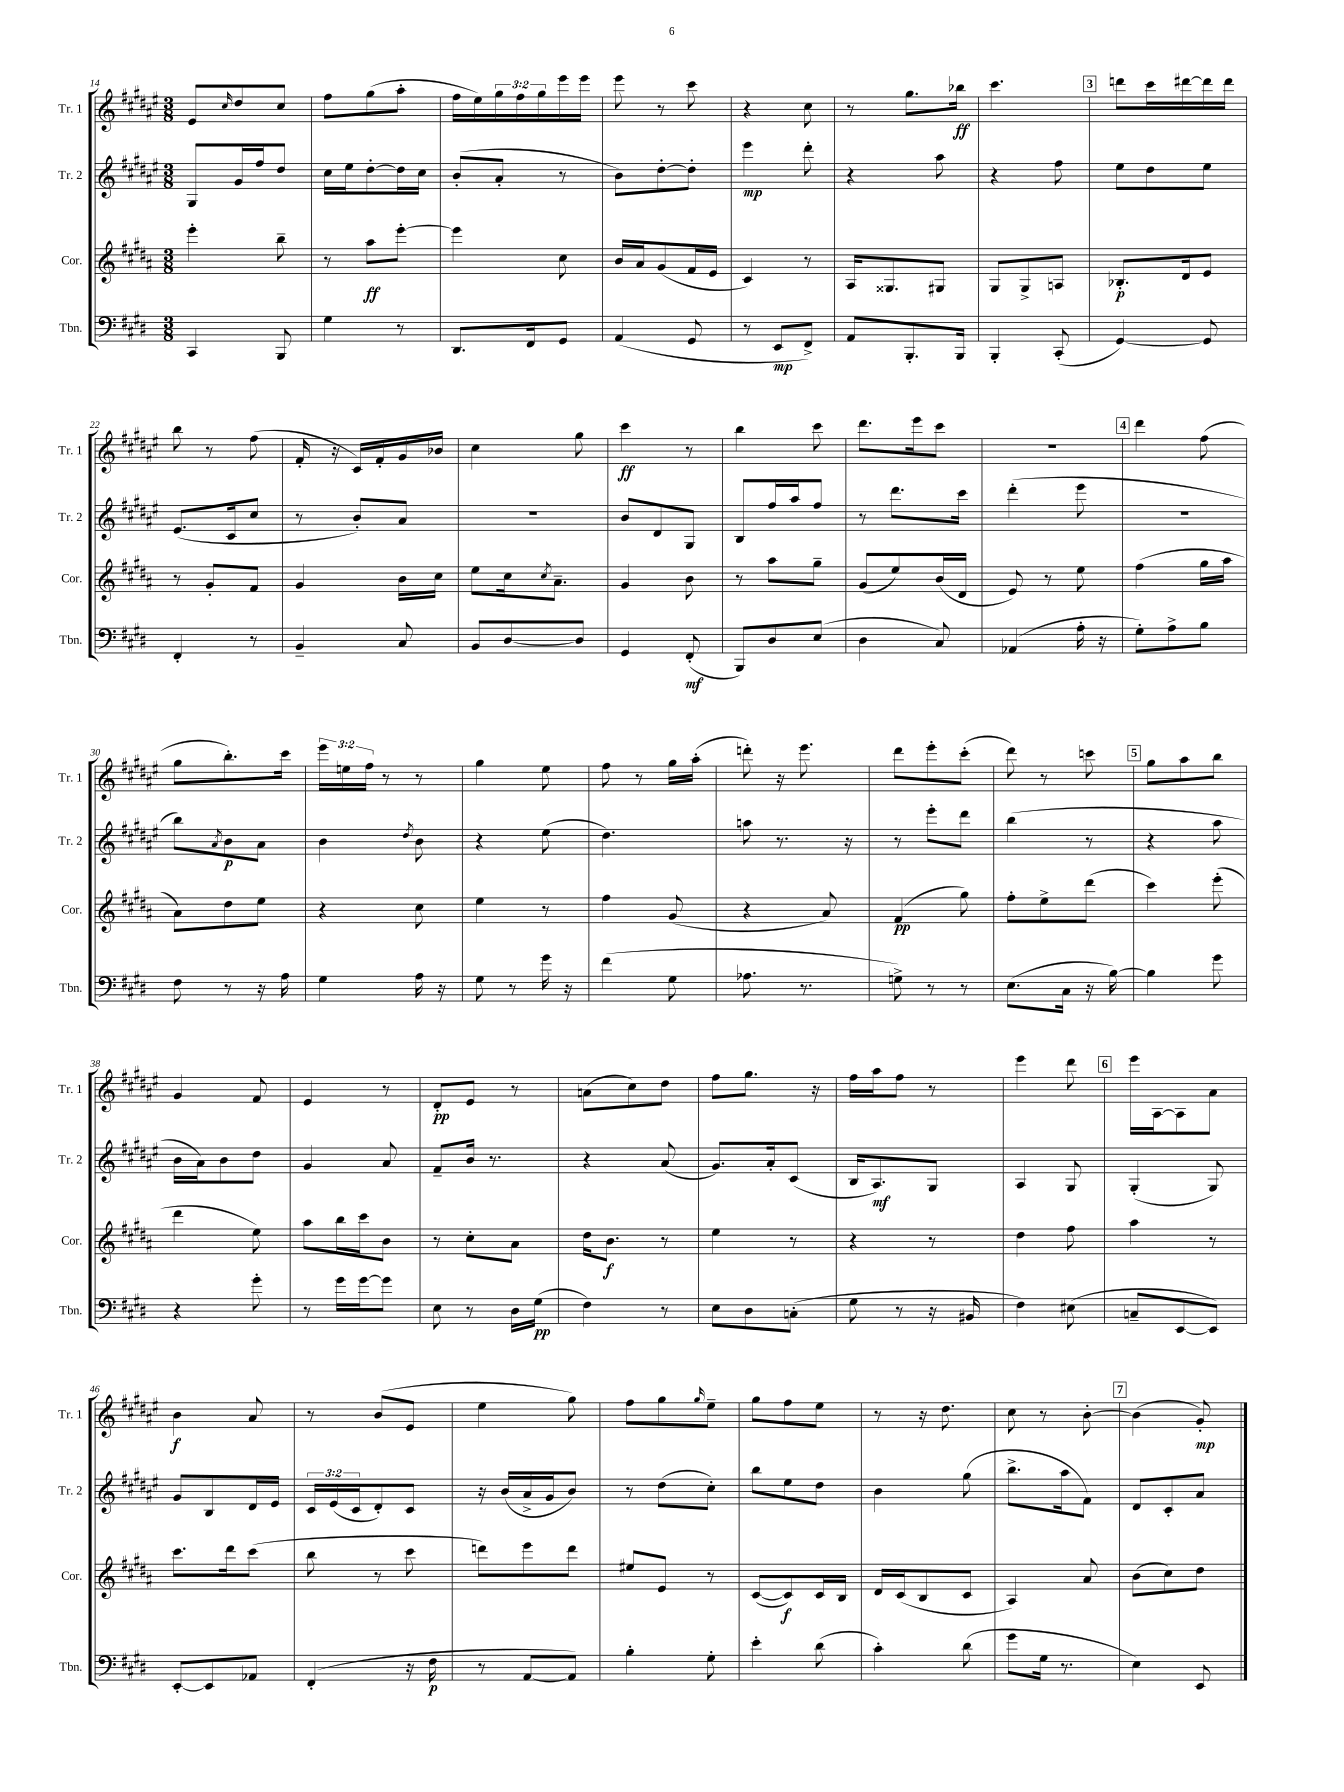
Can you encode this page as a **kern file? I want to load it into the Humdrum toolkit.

**kern	**kern	**kern	**kern
*staff4	*staff3	*staff2	*staff1
*clefF4	*clefG2	*clefG2	*clefG2
*k[f#c#g#d#]	*k[f#c#g#d#a#]	*k[f#c#g#d#a#e#]	*k[f#c#g#d#a#e#]
*M3/8	*M3/8	*M3/8	*M3/8
4CC#	4eee'	8G#	8e#
.	.	.	16qqcc#
.	.	16g#	8dd#
.	.	16ff#	.
8BBB	8bb~	8dd#	8cc#
=	=	=	=
4G#	8r	16cc#	8ff#
.	.	16ee#	.
.	8aa#	[8dd#'	(8gg#
8r	[8eee'	16dd#]	8aa#'
.	.	16cc#	.
=	=	=	=
8.DD#	4eee]	(8b'	16ff#
.	.	.	16ee#)
.	.	8a#'	24gg#
.	.	.	24ff#
16FF#	.	.	.
.	.	.	24gg#
8GG#	8cc#	8r	16eee#
.	.	.	16eee#
=	=	=	=
(4AA	16b	8b)	8eee#
.	16a#	.	.
.	(8g#	[8dd#'	8r
8GG#	16f#	8dd#']	8ccc#
.	16e	.	.
=	=	=	=
8r	4c#)	4eee#	4r
8EE	.	.	.
8FF#^)	8r	8ddd#'	8cc#
=	=	=	=
8AA	16A#	4r	8r
.	8.G##	.	.
8.BBB'	.	.	8.gg#
.	8G#	8aa#	.
16BBB	.	.	16bb-
=	=	=	=
4BBB'	8G#	4r	4.ccc#
.	8G#^	.	.
(8CC#'	8A	8ff#	.
=	=	=	=
[4GG#)	8.B-'	8ee#	8ddd
.	.	8dd#	16ccc#
.	16d#	.	[16ddd#
8GG#]	8e	8ee#	16ddd#]
.	.	.	16ddd#
=	=	=	=
4FF#'	8r	(8.e#	8bb
.	8g#'	.	8r
.	.	16c#	.
8r	8f#	8cc#	(8ff#
=	=	=	=
4BB~	4g#	8r	16f#'
.	.	.	16r
.	.	8b')	16c#)
.	.	.	16f#'
8C#	16b	8a#	16g#
.	16cc#	.	16b-
=	=	=	=
8BB	8ee	4.r	4cc#
[8D#	16cc#	.	.
.	8qcc#	.	.
.	8.a#~	.	.
8D#]	.	.	8gg#
=	=	=	=
4GG#	4g#	8b	4ccc#
.	.	8d#	.
(8FF#'	8b	8G#	8r
=	=	=	=
8BBB)	8r	8B	4bb
8D#	8aa#	16ff#	.
.	.	16aa#	.
(8E	8gg#~	8ff#	8ccc#
=	=	=	=
4D#	(8g#	8r	8.ddd#
.	8ee)	8.ddd#	.
.	.	.	16eee#
8C#)	(16b	.	8ccc#
.	16d#	16ccc#	.
=	=	=	=
(4AA-	8e)	(4ddd#'	4.r
.	8r	.	.
16A'	8ee	8eee#	.
16r	.	.	.
=	=	=	=
8G#')	(4ff#	4.r	4ddd#
8A^	.	.	.
8B	16gg#	.	(8ff#
.	16aa#	.	.
=	=	=	=
8F#	8a#)	8bb)	8gg#
.	.	8qa#	.
8r	8dd#	8b	8.bb')
16r	8ee	8a#	.
16A	.	.	16ccc#
=	=	=	=
4G#	4r	4b	24eee#
.	.	.	24ee
.	.	.	24ff#
.	.	.	8r
.	.	8qdd#	.
16A	8cc#	8b	8r
16r	.	.	.
=	=	=	=
8G#	4ee	4r	4gg#
8r	.	.	.
16g#	8r	(8ee#	8ee#
16r	.	.	.
=	=	=	=
(4f#	4ff#	4.dd#)	8ff#
.	.	.	8r
8G#	(8g#	.	16gg#
.	.	.	(16aa#'
=	=	=	=
8.A-	4r	8aa	8ddd')
.	.	8.r	16r
8.r	.	.	8.eee#
.	8a#)	.	.
.	.	16r	.
=	=	=	=
8G^)	(4f#	8r	8ddd#
8r	.	8eee#'	8eee#'
8r	8gg#)	8ddd#	(8ccc#'
=	=	=	=
(8.E	8ff#'	(4bb	8ddd#)
.	8ee^	.	8r
16C#	.	.	.
16r	(8ddd#	8r	8ccc
[16B)	.	.	.
=	=	=	=
4B]	4ccc#)	4r	8gg#
.	.	.	8aa#
8g#	(8eee'	8aa#	8bb
=	=	=	=
4r	4ddd#	16b	4g#
.	.	16a#)	.
.	.	8b	.
8g#'	8ee)	8dd#	8f#
=	=	=	=
8r	8aa#	4g#	4e#
16g#	16bb	.	.
[16g#	16ccc#	.	.
8g#]	8b	8a#	8r
=	=	=	=
8E	8r	8f#~	8d#'
8r	8cc#'	16b	8e#
.	.	8.r	.
16D#	8a#	.	8r
(16G#	.	.	.
=	=	=	=
4F#)	16dd#	4r	(8a
.	8.b	.	.
.	.	.	8cc#)
8r	8r	(8a#	8dd#
=	=	=	=
8E	4ee	8.g#)	8ff#
8D#	.	.	8.gg#
.	.	16a#'	.
(8C'	8r	(8c#	.
.	.	.	16r
=	=	=	=
8G#	4r	16B	16ff#
.	.	8.A#)	16aa#
8r	.	.	8ff#
16r	8r	8G#	8r
16BB#	.	.	.
=	=	=	=
4F#)	4dd#	4A#	4eee#
(8E#	8ff#	8G#	8ddd#
=	=	=	=
8C~	4aa#	(4G#'	16eee#
.	.	.	[16A#
[8EE	.	.	8A#]
8EE])	8r	8G#)	8a#
=	=	=	=
[8EE'	8.ccc#	8g#	4b
8EE]	.	8B	.
.	16ddd#	.	.
8AA-	(8ccc#	16d#	8a#
.	.	16e#	.
=	=	=	=
(4FF#'	8bb	24c#	8r
.	.	(24e#	.
.	.	24c#	.
.	8r	8d#')	(8b
16r	8ccc#	8c#	8e#
16F#	.	.	.
=	=	=	=
8r	8ddd)	16r	4ee#
.	.	(16b	.
[8AA	8eee	16a#^	.
.	.	16g#	.
8AA])	8ddd	8b)	8gg#)
=	=	=	=
4B'	8ee#	8r	8ff#
.	8e	(8dd#	8gg#
.	.	.	16qqgg#
8G#'	8r	8cc#')	8ee#~
=	=	=	=
4e'	([8c#	8bb	8gg#
.	8c#])	8ee#	8ff#
(8d#	16c#	8dd#	8ee#
.	16B	.	.
=	=	=	=
4c#')	16d#	4b	8r
.	(16c#	.	.
.	8B	.	16r
.	.	.	8.dd#
(8d#	8c#	(8gg#	.
=	=	=	=
8g#	4A#)	8.bb^	8cc#
16G#	.	.	8r
8.r	.	16aa#	.
.	8a#	8f#)	[8b'
=	=	=	=
4E)	(8b	8d#	(4b]
.	8cc#)	8c#'	.
8EE	8dd#	8a#	8g#')
==	==	==	==
*-	*-	*-	*-
